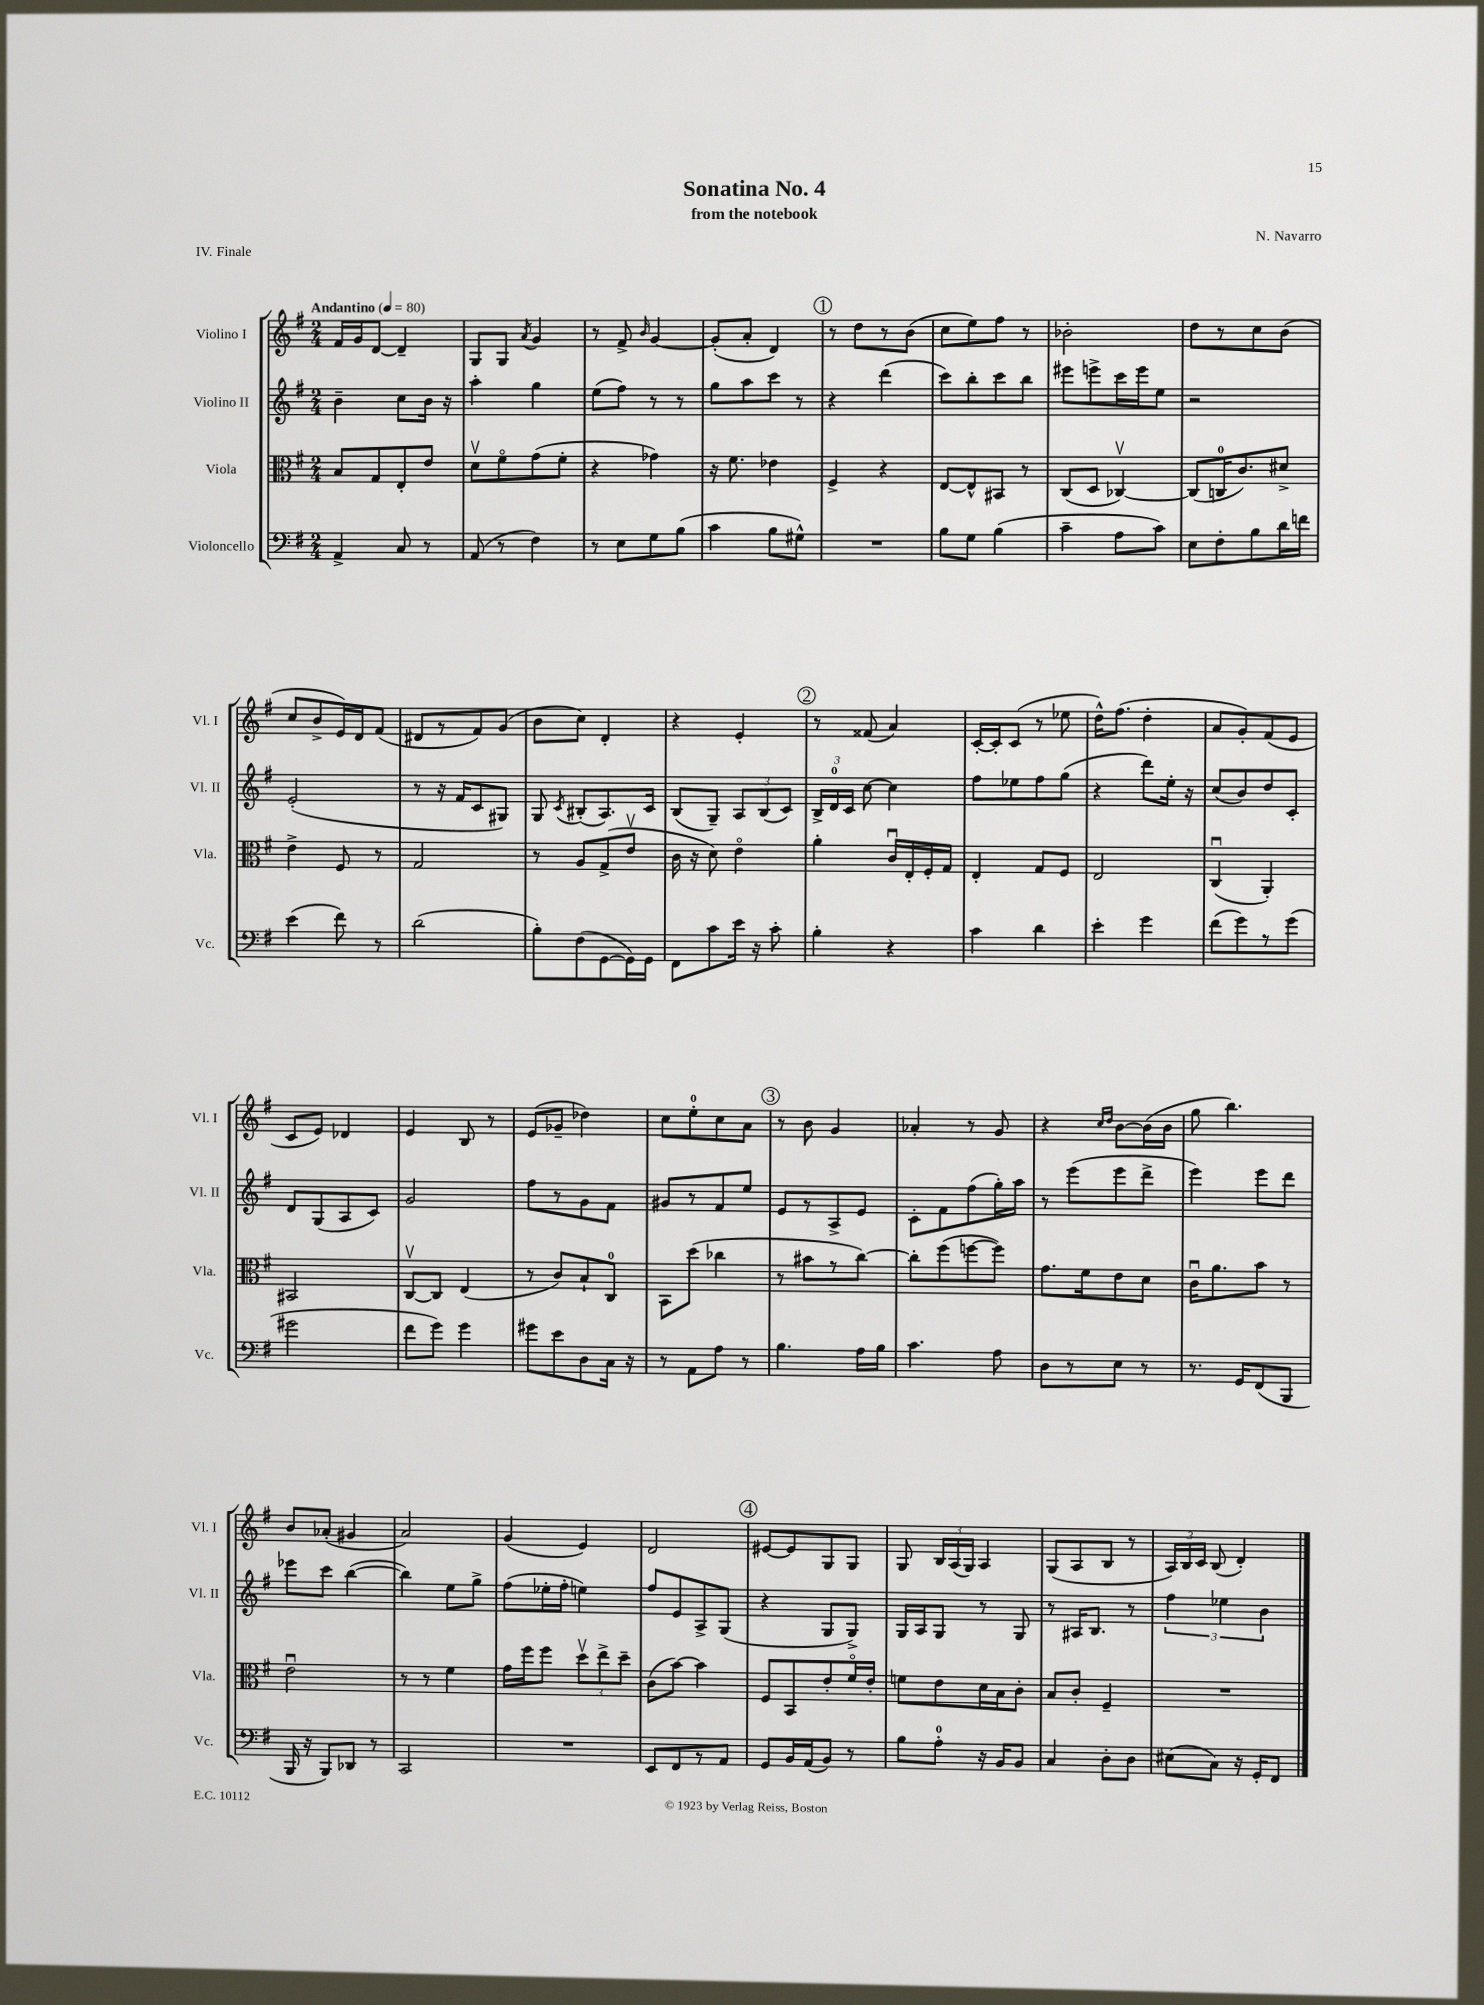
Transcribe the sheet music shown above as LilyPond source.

\header { title = "Sonatina No. 4" composer = "N. Navarro" subtitle = "from the notebook" piece = "IV. Finale" }
<<
\new StaffGroup <<
\new Staff = "s0" \with { instrumentName = "Violino I" shortInstrumentName = "Vl. I" } {
    \clef treble \key g \major \numericTimeSignature \time 2/4 \tempo "Andantino" 4 = 80
    \autoBeamOff fis'16[ g'16 d'8]~ d'4-- |
    g8[ g8] \acciaccatura { a'8 } g'4 |
    r8 fis'8-> \grace { b'16 } g'4~ |
    g'8[-.( a'8]-. d'4) |
    \mark \markup { \circle "1" } r8 d''8[ r8 b'8]( |
    c''8[ e''8) fis''8] r8 |
    bes'2-. |
    d''8[ r8 c''8 b'8]( |
    c''8[ b'8-> e'16) d'16 fis'8]( |
    dis'8[ r8 fis'8) g'8]( |
    b'8[ c''8]) d'4-. |
    r4 e'4-. |
    \mark \markup { \circle "2" } r8 fisis'8( a'4) |
    c'16[~-. c'16-. c'8]( r8 ees''8 |
    d''16[-^) fis''8.]( d''4-. |
    a'8[ g'8-.) fis'8( e'8] |
    c'8[ e'8]) des'4 |
    e'4 b8 r8 |
    e'8[( ges'8]-- des''4) |
    c''8[ e''8-0-. c''8 a'8] |
    \mark \markup { \circle "3" } r8 b'8 g'4 |
    aes'4-. r8 g'8 |
    r4 \grace { c''16[ d''16] } b'8[~ b'16( b'16] |
    g''8 b''4.) |
    b'8[ aes'8]-.( gis'4 |
    a'2) |
    g'4( e'4) |
    d'2 |
    \mark \markup { \circle "4" } eis'8[~ eis'8 g8 g8] |
    g8 \tuplet 3/2 { b16[ a16( g16]) } a4 |
    g8[( a8 b8] r8 |
    \tuplet 3/2 { a16[) b16 c'16] } b8( d'4-.) \bar "|." |
}
\new Staff = "s1" \with { instrumentName = "Violino II" shortInstrumentName = "Vl. II" } {
    \clef treble \key g \major \numericTimeSignature \time 2/4
    \autoBeamOff b'4-- c''8[ b'16] r16 |
    a''4-. g''4 |
    e''8[( fis''8]) r8 r8 |
    g''8[ a''8 c'''8] r8 |
    \mark \markup { \circle "1" } r4 d'''4( |
    c'''8[) b''8-. c'''8 b''8] |
    eis'''8[ e'''8-> c'''16 e'''16 e''8] |
    r2 |
    e'2-.( |
    r8 r16 fis'16[ c'8 gis8]) |
    g8 \acciaccatura { c'8 } bis8[-.( a8.) c'16] |
    b8[( g8]--) \tuplet 3/2 { a8[ b8( c'8]) } |
    \mark \markup { \circle "2" } \tuplet 3/2 { b16[-> d'16-0 c'16] } c''8~ c''4 |
    fis''8[ ees''8 fis''8 g''8]( |
    r4 d'''8[) e''16]-. r16 |
    c''8[( b'8) d''8 c'8]-. |
    d'8[ g8( a8 c'8]) |
    g'2 |
    fis''8[ r8 g'8 fis'8] |
    gis'8[ r8 fis'8 e''8] |
    \mark \markup { \circle "3" } e'8[ r8 a8-> e'8] |
    c'8[-. fis'8 fis''8( g''16-.) a''16] |
    r8 e'''8[( e'''8 d'''8]-> |
    e'''4) e'''8[ d'''8] |
    ees'''8[ c'''8] b''4~( |
    b''4) e''8[ g''8]-> |
    fis''8[( ees''16-. fis''16]-. e''4) |
    fis''8[ e'8 a8-> g8]( |
    \mark \markup { \circle "4" } r4 g8[ g8]->) |
    g16[ a16 g8] r8 g8 |
    r8 ais16[ b8.] r8 |
    \tuplet 3/2 { fis''4 ees''4 b'4 } \bar "|." |
}
\new Staff = "s2" \with { instrumentName = "Viola" shortInstrumentName = "Vla." } {
    \clef alto \key g \major \numericTimeSignature \time 2/4
    \autoBeamOff b8[ g8 e8-. e'8] |
    d'8[\upbow fis'8\flageolet g'8( fis'8]-. |
    r4 ges'4) |
    r16 fis'8. ees'4 |
    \mark \markup { \circle "1" } fis4-> r4 |
    e8[~ e8-^ bis,8] r8 |
    c8[( d8] ces4~\upbow) |
    ces8[( c16-0 c'8.) dis'8]-> |
    e'4-> fis8 r8 |
    g2 |
    r8 a8[ g8->( e'8]\upbow |
    c'16 r16 d'8) e'4\flageolet |
    \mark \markup { \circle "2" } a'4-. c'16[\downbow e16-. fis16-. g16] |
    e4-. g8[ fis8] |
    e2 |
    c4\downbow( a,4-.) |
    bis,2 |
    c8[~\upbow c8] e4( |
    r8 c'8[) b8-! c8]-0 |
    b,8[ d''8]( ces''4 |
    \mark \markup { \circle "3" } r8 bis'8[ r8 c''8]~) |
    c''8[-. fis''8( f''8~ f''8]) |
    g'8.[ fis'16 e'8 d'8] |
    c'16[\downbow a'8. b'8] r8 |
    e'2\downbow |
    r8 r8 fis'4 |
    g'16[ fis''16 fis''8] \tuplet 3/2 { d''8[\upbow e''8-> d''8]-- } |
    c'8[( b'8]~) b'4 |
    \mark \markup { \circle "4" } fis8[ b,8 e'8-. fis'16\flageolet e'16]-. |
    f'8[ e'8 d'16 b16 c'8]-. |
    b8[ c'8]-. fis4-- |
    R2 \bar "|." |
}
\new Staff = "s3" \with { instrumentName = "Violoncello" shortInstrumentName = "Vc." } {
    \clef bass \key g \major \numericTimeSignature \time 2/4
    \autoBeamOff a,4-> c8 r8 |
    a,8( r8 fis4) |
    r8 e8[ g8 b8]( |
    c'4 b8[ gis8]-^) |
    \mark \markup { \circle "1" } R2 |
    b8[ g8] b4( |
    c'4-- a8[ c'8]) |
    e8[ fis8-. b8 d'16 f'16] |
    e'4( fis'8) r8 |
    d'2( |
    b8[-.) fis8( g,8~ g,16) g,16] |
    fis,8[ c'8 e'16] r16 c'8-. |
    \mark \markup { \circle "2" } b4-. r4 |
    c'4 d'4 |
    e'4-. g'4 |
    fis'8[( g'8) r8 g'8]( |
    gis'2 |
    fis'8[ g'8]) g'4 |
    gis'8[ e'8 d8 c16] r16 |
    r8 a,8[ a8] r8 |
    \mark \markup { \circle "3" } b4. a16[ b16] |
    c'4. a8 |
    d8[ r8 e8] r8 |
    r8. g,16[ fis,8( b,,8] |
    b,,16 r16 b,,8[) des,8] r8 |
    c,2 |
    R2 |
    e,8[ fis,8 r8 a,8] |
    \mark \markup { \circle "4" } g,8[ b,16 a,16( b,8]) r8 |
    b8[ a8]-0-. r16 b,16[ b,8] |
    c4 d8[-. d8] |
    eis8[( c8]) r16 g,16[-. fis,8] \bar "|." |
}
>>
>>
\layout { \context { \Score \remove "Bar_number_engraver" } }
